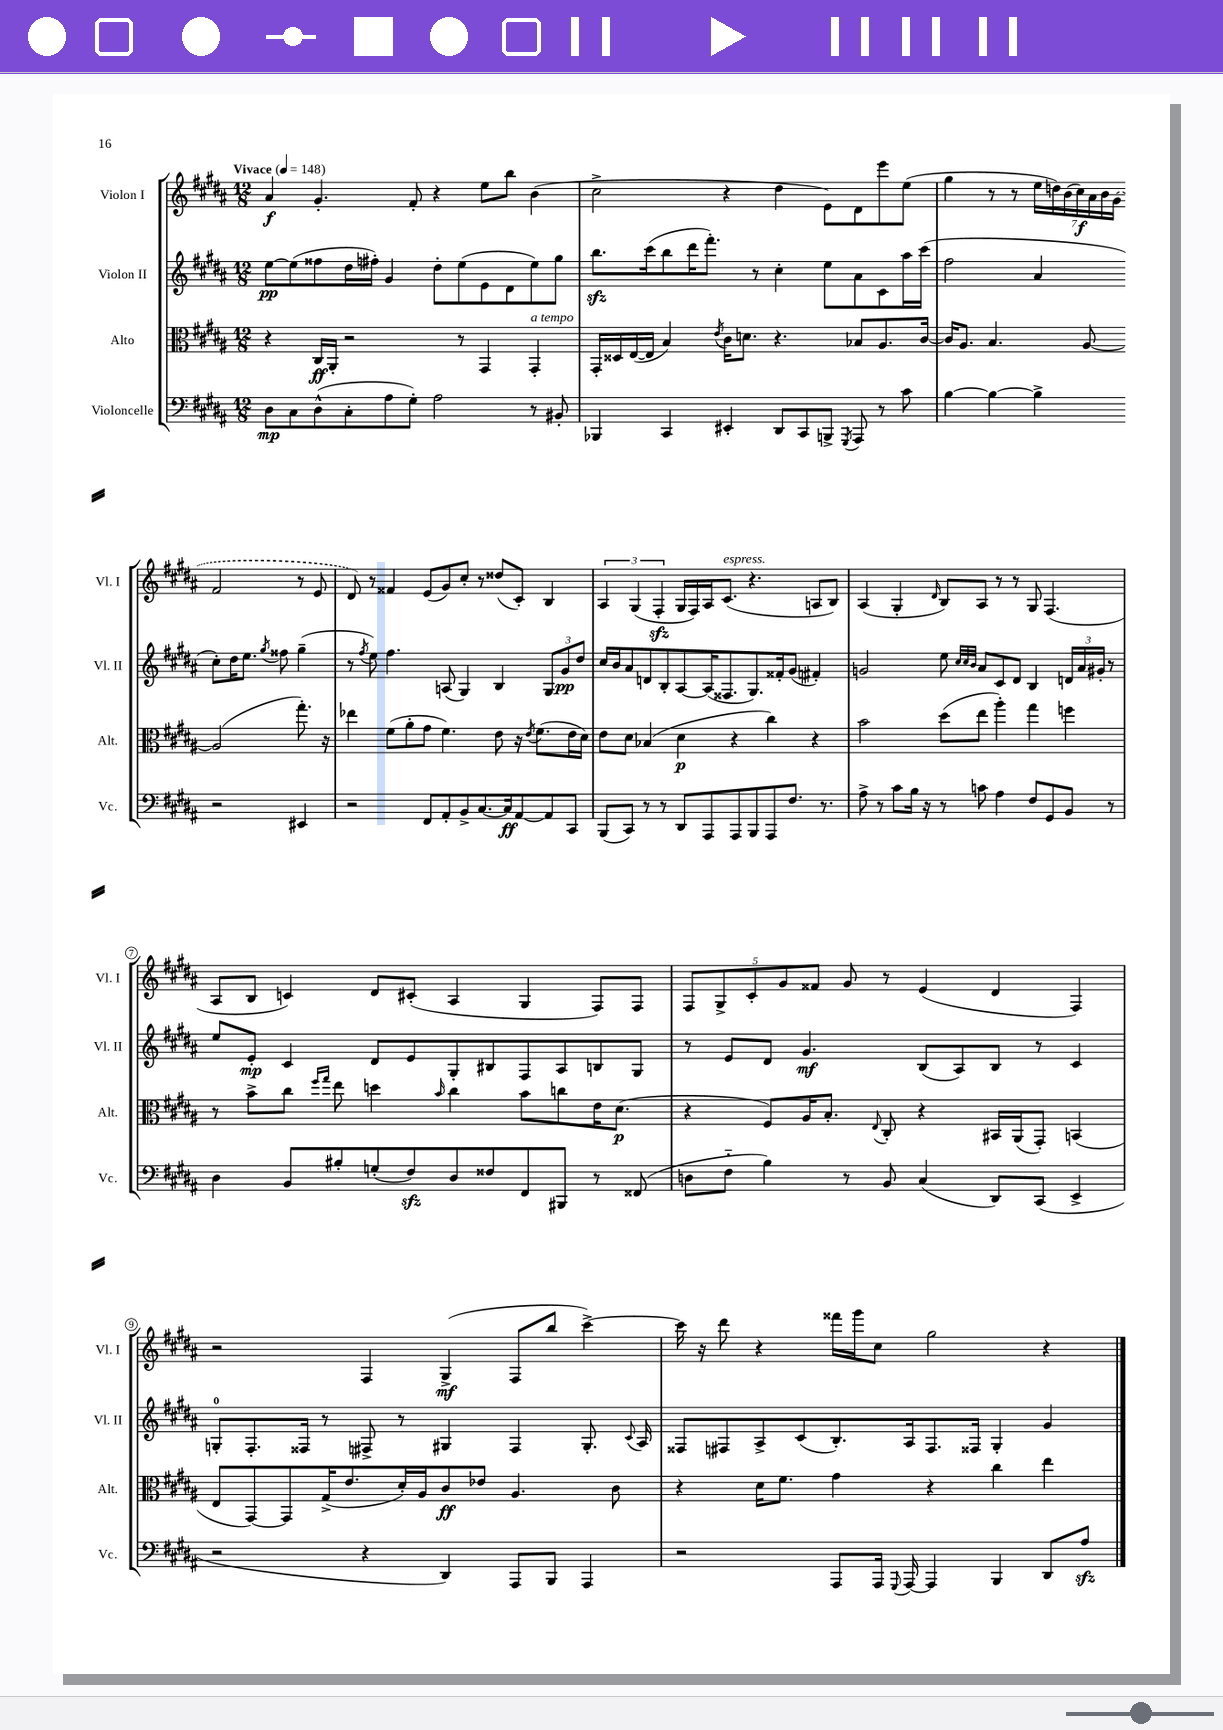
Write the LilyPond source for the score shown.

<<
\new StaffGroup <<
\new Staff = "s0" \with { instrumentName = "Violon I" shortInstrumentName = "Vl. I" } {
    \clef treble \key b \major \numericTimeSignature \time 12/8 \tempo "Vivace" 4 = 148
    \autoBeamOff ais'4\f gis'4.-. fis'8-. r4 e''8[ b''8] b'4( |
    cis''2-> r4 dis''4 e'8[) dis'8 e'''8 e''8]( |
    gis''4 r8 r8 \tuplet 7/4 { e''16[ d''16) b'16( cis''16\f) ais'16 b'16 \once \slurDashed gis'16]( } fis'2 r8 e'8 |
    dis'8) r8 fisis'4 e'8[( gis'8) cis''8]-. r8 disis''8[( cis'8]-.) b4 |
    \tuplet 3/2 { ais4 gis4( fis4-.\sfz } gis16[ fis16) ais16 cis'8.]^\markup { \italic "espress." }( r4. a8[ b8]) |
    ais4( gis4-. \grace { dis'16 } b8[) ais8] r8 r8 gis8 fis4.( |
    ais8[ b8] c'4) dis'8[ cis'8]-.( ais4 gis4 fis8[) fis8] |
    \tuplet 5/4 { fis8[ gis8-> cis'8-. gis'8 fisis'8] } gis'8 r8 e'4( dis'4 fis4) |
    r2 fis4 gis4->\mf( fis8[ b''8] cis'''4~->) |
    cis'''16 r16 dis'''8 r4 fisis'''16[ gis'''16 cis''8] gis''2 r4 \bar "|." |
}
\new Staff = "s1" \with { instrumentName = "Violon II" shortInstrumentName = "Vl. II" } {
    \clef treble \key b \major \numericTimeSignature \time 12/8
    \autoBeamOff e''8[~\pp e''8( fisis''8 dis''16 fis''16]-.) gis'4 dis''8[-. e''8( e'8 dis'8 e''8) gis''8] |
    b''8.[\sfz cis'''16( b''8 dis'''16 fis'''8.]-.) r8 cis''4-. e''8[ ais'8 cis'8 ais''16 cis'''16]( |
    fis''2 ais'4 cis''8[-.) dis''16 e''8.] \acciaccatura { gis''8 } fisis''8 gis''4--( |
    r8 \acciaccatura { fis''8 } e''8) fis''4. a8( gis4) b4 \tuplet 3/2 { gis8[ gis'8\pp dis''8] } |
    cis''16[ b'16 ais'8 d'8 b8-. ais8~ ais16( fisis8. gis8.) fisis'16-. gis'8]( fis'4-.) |
    g'2 e''8 \grace { cis''32[ cis''32 b'32] } ais'8[ cis'8 dis'8] b4 \tuplet 3/2 { d'16[ ais'16 gis'16]-. } r8 |
    e''8[ e'8]-.\mp cis'4 dis'8[ e'8 gis8-. bis8 fis8 ais8 b8 gis8] |
    r8 e'8[ dis'8] gis'4.\mf b8[( ais8) b8] r8 cis'4 |
    g8[-0-. fis8.-. fisis16] r8 fis8-> r8 gis4 fis4 gis8.-. \appoggiatura { cis'8 } ais16 |
    fisis8[ fis8 ais8-> cis'8( b8.-.) ais16 fis8. fisis16] gis4-. gis'4 \bar "|." |
}
\new Staff = "s2" \with { instrumentName = "Alto" shortInstrumentName = "Alt." } {
    \clef alto \key b \major \numericTimeSignature \time 12/8
    \autoBeamOff r4 cis16[\ff ais,16]-. r2 r8 gis,4 gis,4-.^\markup { \italic "a tempo" } |
    gis,16[-. disis16 e16~( e16] b4) \acciaccatura { e'8 } cis'16[ d'8.] r4. bes8[ ais8. cis'16]~ |
    cis'16[ ais8.] b4. ais8~ ais2( gis''8.-.) r16 |
    ees''4 fis'8[( ais'8-. gis'8] fis'4.) e'8 r16 \acciaccatura { e'8 } fis'8.[( e'16 dis'16]) |
    e'8[ dis'8] bes4( dis'4\p r4 cis''4) r4 |
    b'2 dis''8[( e''8] ais''4-.) gis''4 f''4 |
    r8 b'8[-> cis''8] \grace { fis''16[ gis''16] } e''8 d''4 \grace { b'16 } cis''4 b'8[ c''8 e'16 dis'8.]\p( |
    r4 fis8[) ais16 b8.]-. \appoggiatura { e8 } cis8-. r4 bis,16[ ais,16( gis,8]-.) b,4( |
    e8[ gis,8~) gis,8 gis16->( e'8. dis'16-.) ais16 cis'8\ff ees'8] ais4. cis'8 |
    r4 dis'16[ fis'8.] gis'4 r4 cis''4 e''4 \bar "|." |
}
\new Staff = "s3" \with { instrumentName = "Violoncelle" shortInstrumentName = "Vc." } {
    \clef bass \key b \major \numericTimeSignature \time 12/8
    \autoBeamOff dis8[\mp cis8 dis8-^( cis8-. ais8 gis8]-.) ais2 r8 bis,8-. |
    bes,,4 cis,4 eis,4-. dis,8[ cis,8 b,,8]-> \acciaccatura { gis,,8 } ais,,8 r8 cis'8 |
    b4~ b4~ b4-> r2 eis,4 |
    r2 fis,8[ ais,8-. b,8-> cis8.~ cis16\ff ais,8~ ais,8 cis,8] |
    b,,8[( cis,8]) r8 r8 dis,8[ ais,,8 ais,,8 b,,8 ais,,8 fis8.] r8. |
    ais8-> r8 cis'8[ b16] r16 r8 c'8 ais4 fis8[ gis,8 b,8] r8 |
    dis4 b,8[ bis8-. g8-.( fis8\sfz) dis8 fisis8 fis,8 bis,,8] r8 fisis,8( |
    d8[ fis8]-_ b4) r8 b,8 cis4( dis,8[) cis,8]( e,4-> |
    r2 r4 dis,4) ais,,8[ b,,8] ais,,4 |
    r2 ais,,8[ ais,,16] \appoggiatura { gis,,8 } ais,,16~ ais,,4 b,,4 dis,8[ ais8]\sfz \bar "|." |
}
>>
>>
\layout { \context { \Score \override BarNumber.stencil = #(make-stencil-circler 0.1 0.3 ly:text-interface::print) } }
